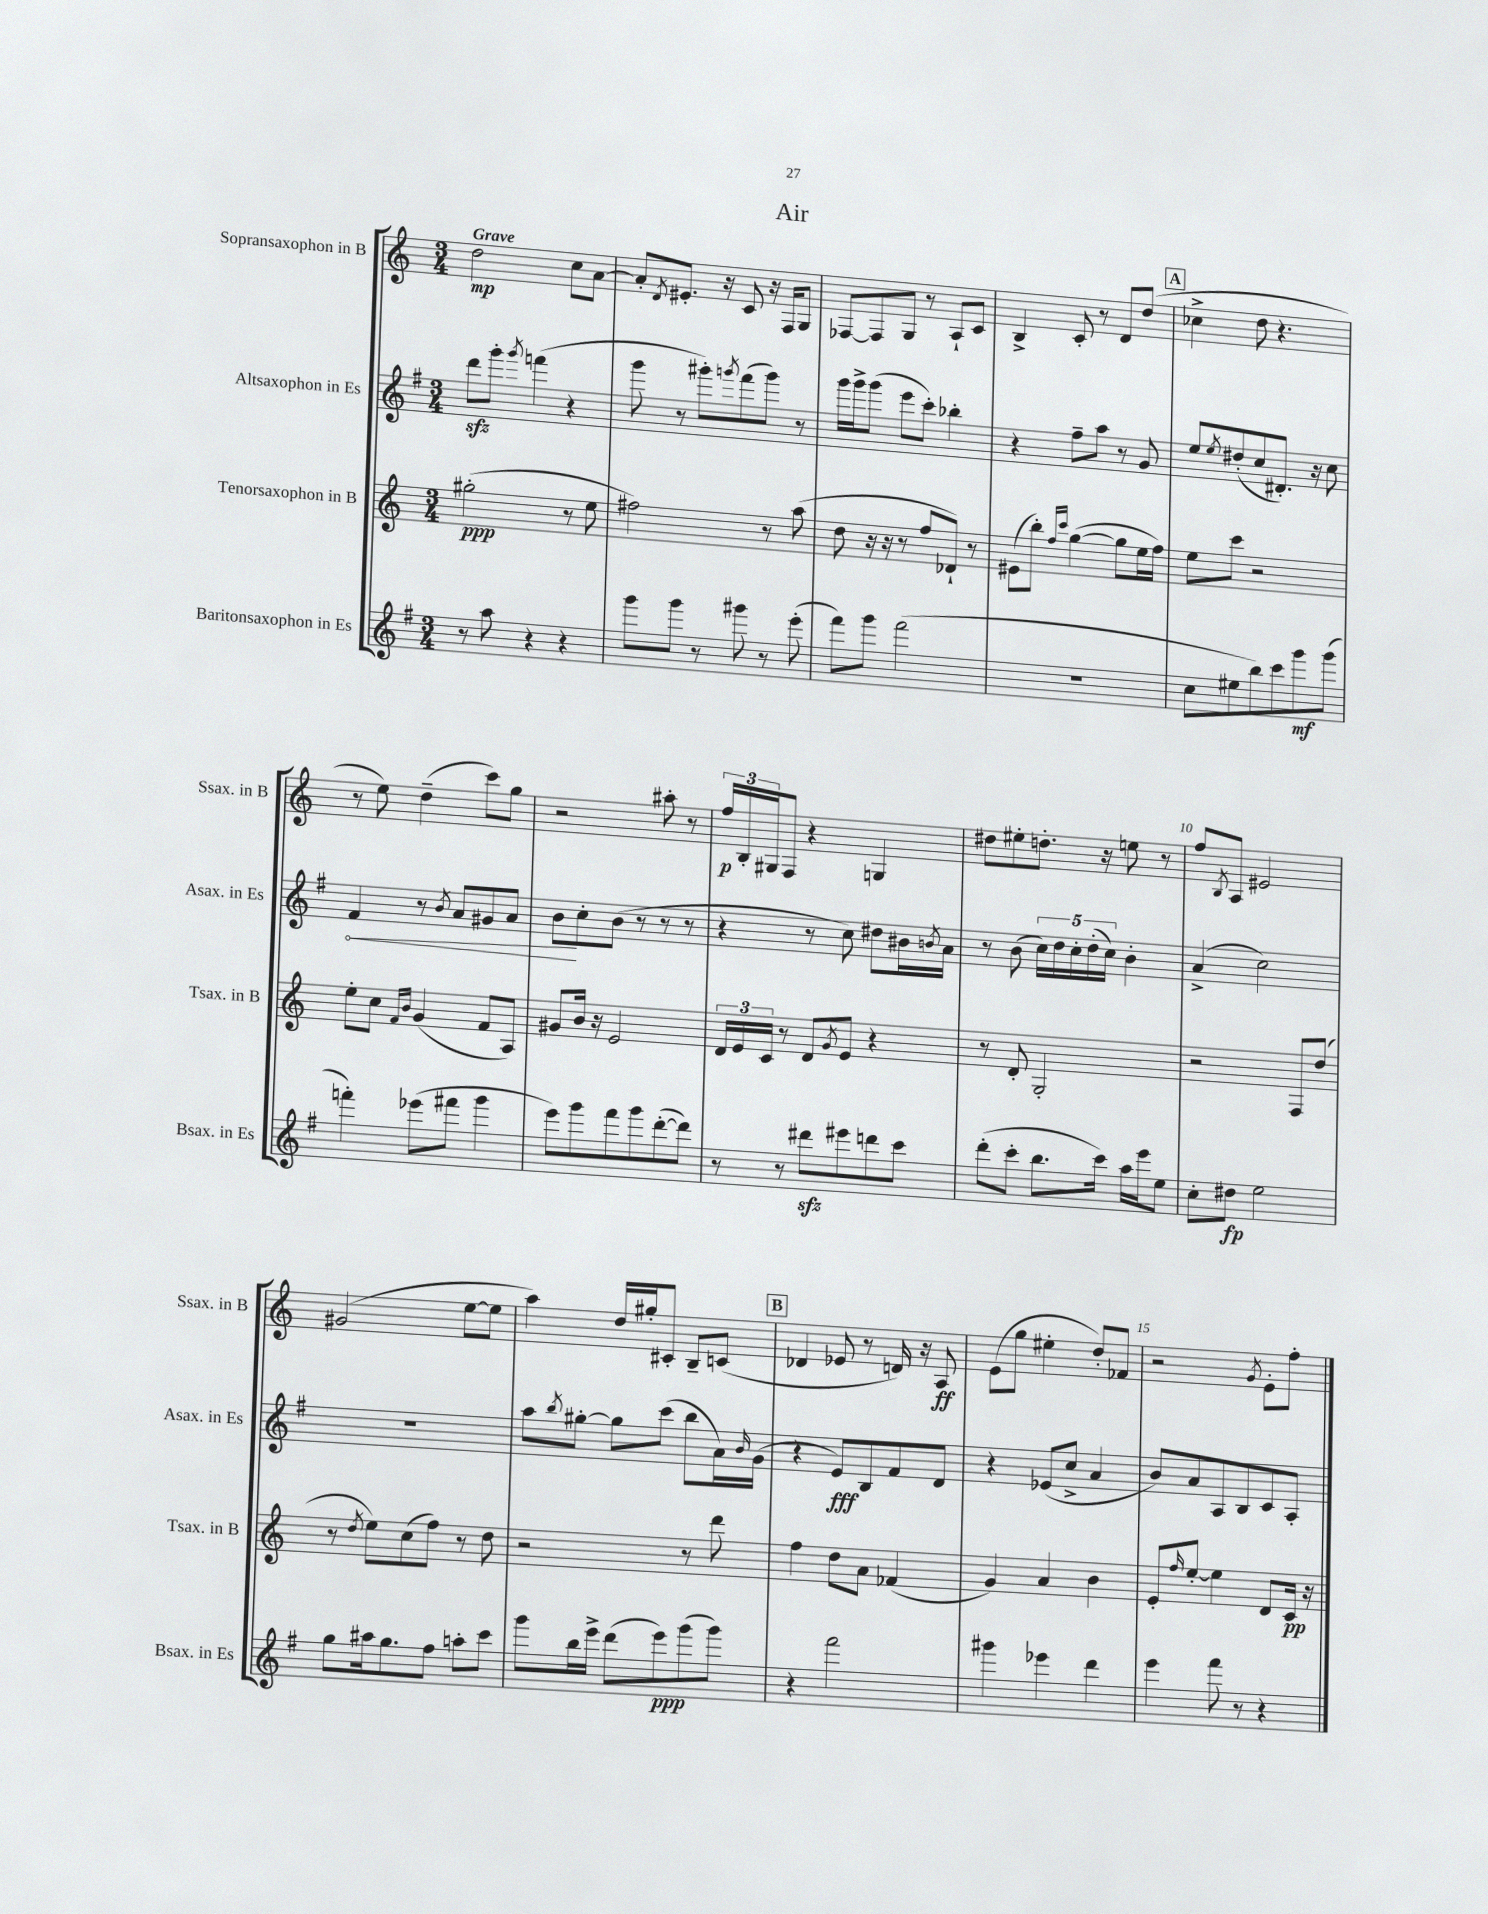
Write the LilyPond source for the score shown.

\header { title = "Air" }
<<
\new StaffGroup <<
\new Staff = "s0" \with { instrumentName = "Sopransaxophon in B" shortInstrumentName = "Ssax. in B" } {
    \clef treble \key c \major \numericTimeSignature \time 3/4 \tempo "Grave"
    d''2\mp c''8 a'8~ |
    a'8-. \acciaccatura { d'8 } eis'8.-. r16 c'8 r16 f16 g8 |
    fes8~ fes8 g8 r8 a8-! c'8 |
    b4-> c'8-. r8 d'8 d''8( |
    \mark \markup { \box "A" } ces''4-> d''8 r4. |
    r8 e''8) d''4--( c'''8) g''8 |
    r2 ais''8-. r8 |
    \tuplet 3/2 { f''16\p b16-. gis16 } f8 r4 g4 |
    dis''8 eis''8-. d''8.-. r16 e''8 r8 |
    f''8 \acciaccatura { b8 } a8 eis'2 |
    gis'2( e''8~ e''8 |
    a''4) d''16 gis''16-. cis'8-. b8-- c'8( |
    \mark \markup { \box "B" } des'4 ees'8 r8 d'16) r16 a8\ff |
    e'8( g''8 eis''4-. d''8-.) fes'8 |
    r2 \acciaccatura { g'8 } e'8-. f''8-. \bar "|." |
}
\new Staff = "s1" \with { instrumentName = "Altsaxophon in Es" shortInstrumentName = "Asax. in Es" } {
    \clef treble \key g \major \numericTimeSignature \time 3/4
    d'''8\sfz g'''8-. \acciaccatura { g'''8 } f'''4( r4 |
    g'''8 r8 gis'''8-.) \acciaccatura { g'''8 } fis'''8( g'''8) r8 |
    g'''16 g'''16-> g'''8( e'''8 c'''8-.) bes''4-. |
    r4 fis''8-- a''8 r8 g'8 |
    \mark \markup { \box "A" } e''8 \acciaccatura { e''8 } dis''8-.( c''8 dis'8.-.) r16 c''8 |
    \once \override Hairpin.circled-tip = ##t fis'4\< r8 \acciaccatura { b'8 } a'8 gis'8 a'8 |
    b'8\! c''8-. b'8( r8 r8 r8 |
    r4 r8 c''8) dis''8 bis'16 \acciaccatura { b'8 } a'16 |
    r8 b'8( \tuplet 5/4 { c''16) d''16 c''16-. d''16-.( c''16) } b'4-. |
    a'4->( c''2) |
    R2. |
    a''8 \acciaccatura { b''8 } gis''8~-. gis''8 c'''8( b''8 a'16) \grace { b'16 } g'16( |
    \mark \markup { \box "B" } r4 e'8\fff) b8 fis'8 d'8 |
    r4 ees'8( c''8-> a'4 |
    b'8) a'8 a8 b8 c'8 a8-. \bar "|." |
}
\new Staff = "s2" \with { instrumentName = "Tenorsaxophon in B" shortInstrumentName = "Tsax. in B" } {
    \clef treble \key c \major \numericTimeSignature \time 3/4
    gis''2-.\ppp( r8 e''8 |
    fis''2) r8 a''8( |
    d''8 r16 r16 r8 f''8 des'8-!) r8 |
    eis'8( b''8-.) \grace { f''16 c'''16 } g''4~( g''8 e''16 f''16) |
    \mark \markup { \box "A" } e''8 c'''8 r2 |
    e''8-. c''8 \grace { f'16 b'16 } g'4( f'8 a8) |
    gis'8 b'16 r16 e'2 |
    \tuplet 3/2 { d'16 e'16 c'16 } r8 d'8 \acciaccatura { g'8 } e'8 r4 |
    r8 d'8-. g2-. |
    r2 f8 d''8( |
    r8 \acciaccatura { d''8 } e''8) c''8( f''8) r8 d''8 |
    r2 r8 d'''8 |
    \mark \markup { \box "B" } f''4 d''8 a'8 fes'4( |
    g'4) a'4 b'4 |
    e'8-. \grace { f''16 } e''8~-. e''4 d'8 c'16\pp r16 \bar "|." |
}
\new Staff = "s3" \with { instrumentName = "Baritonsaxophon in Es" shortInstrumentName = "Bsax. in Es" } {
    \clef treble \key g \major \numericTimeSignature \time 3/4
    r8 a''8 r4 r4 |
    g'''8 g'''8 r8 gis'''8 r8 e'''8-.( |
    fis'''8) g'''8 fis'''2( |
    R2. |
    \mark \markup { \box "A" } c''8 eis''8 b''8) c'''8 g'''8\mf g'''8( |
    f'''4-.) ees'''8( fis'''8 g'''4 |
    e'''8) g'''8 fis'''8 g'''8 d'''8~-.( d'''8) |
    r8 r8 dis'''8\sfz eis'''8 d'''8 c'''8 |
    d'''8-.( c'''8-. b''8. c'''16) a''16 e'''16 e''8 |
    c''8-. dis''8\fp e''2 |
    g''8 ais''16 g''8. fis''8 a''8-. c'''8 |
    g'''8 b''16 e'''16-> d'''8( e'''8\ppp) g'''8( g'''8) |
    \mark \markup { \box "B" } r4 fis'''2 |
    gis'''4 ees'''4 d'''4 |
    e'''4 fis'''8 r8 r4 \bar "|." |
}
>>
>>
\layout { \context { \Score \override BarNumber.break-visibility = ##(#f #t #t) barNumberVisibility = #(every-nth-bar-number-visible 5) } }
